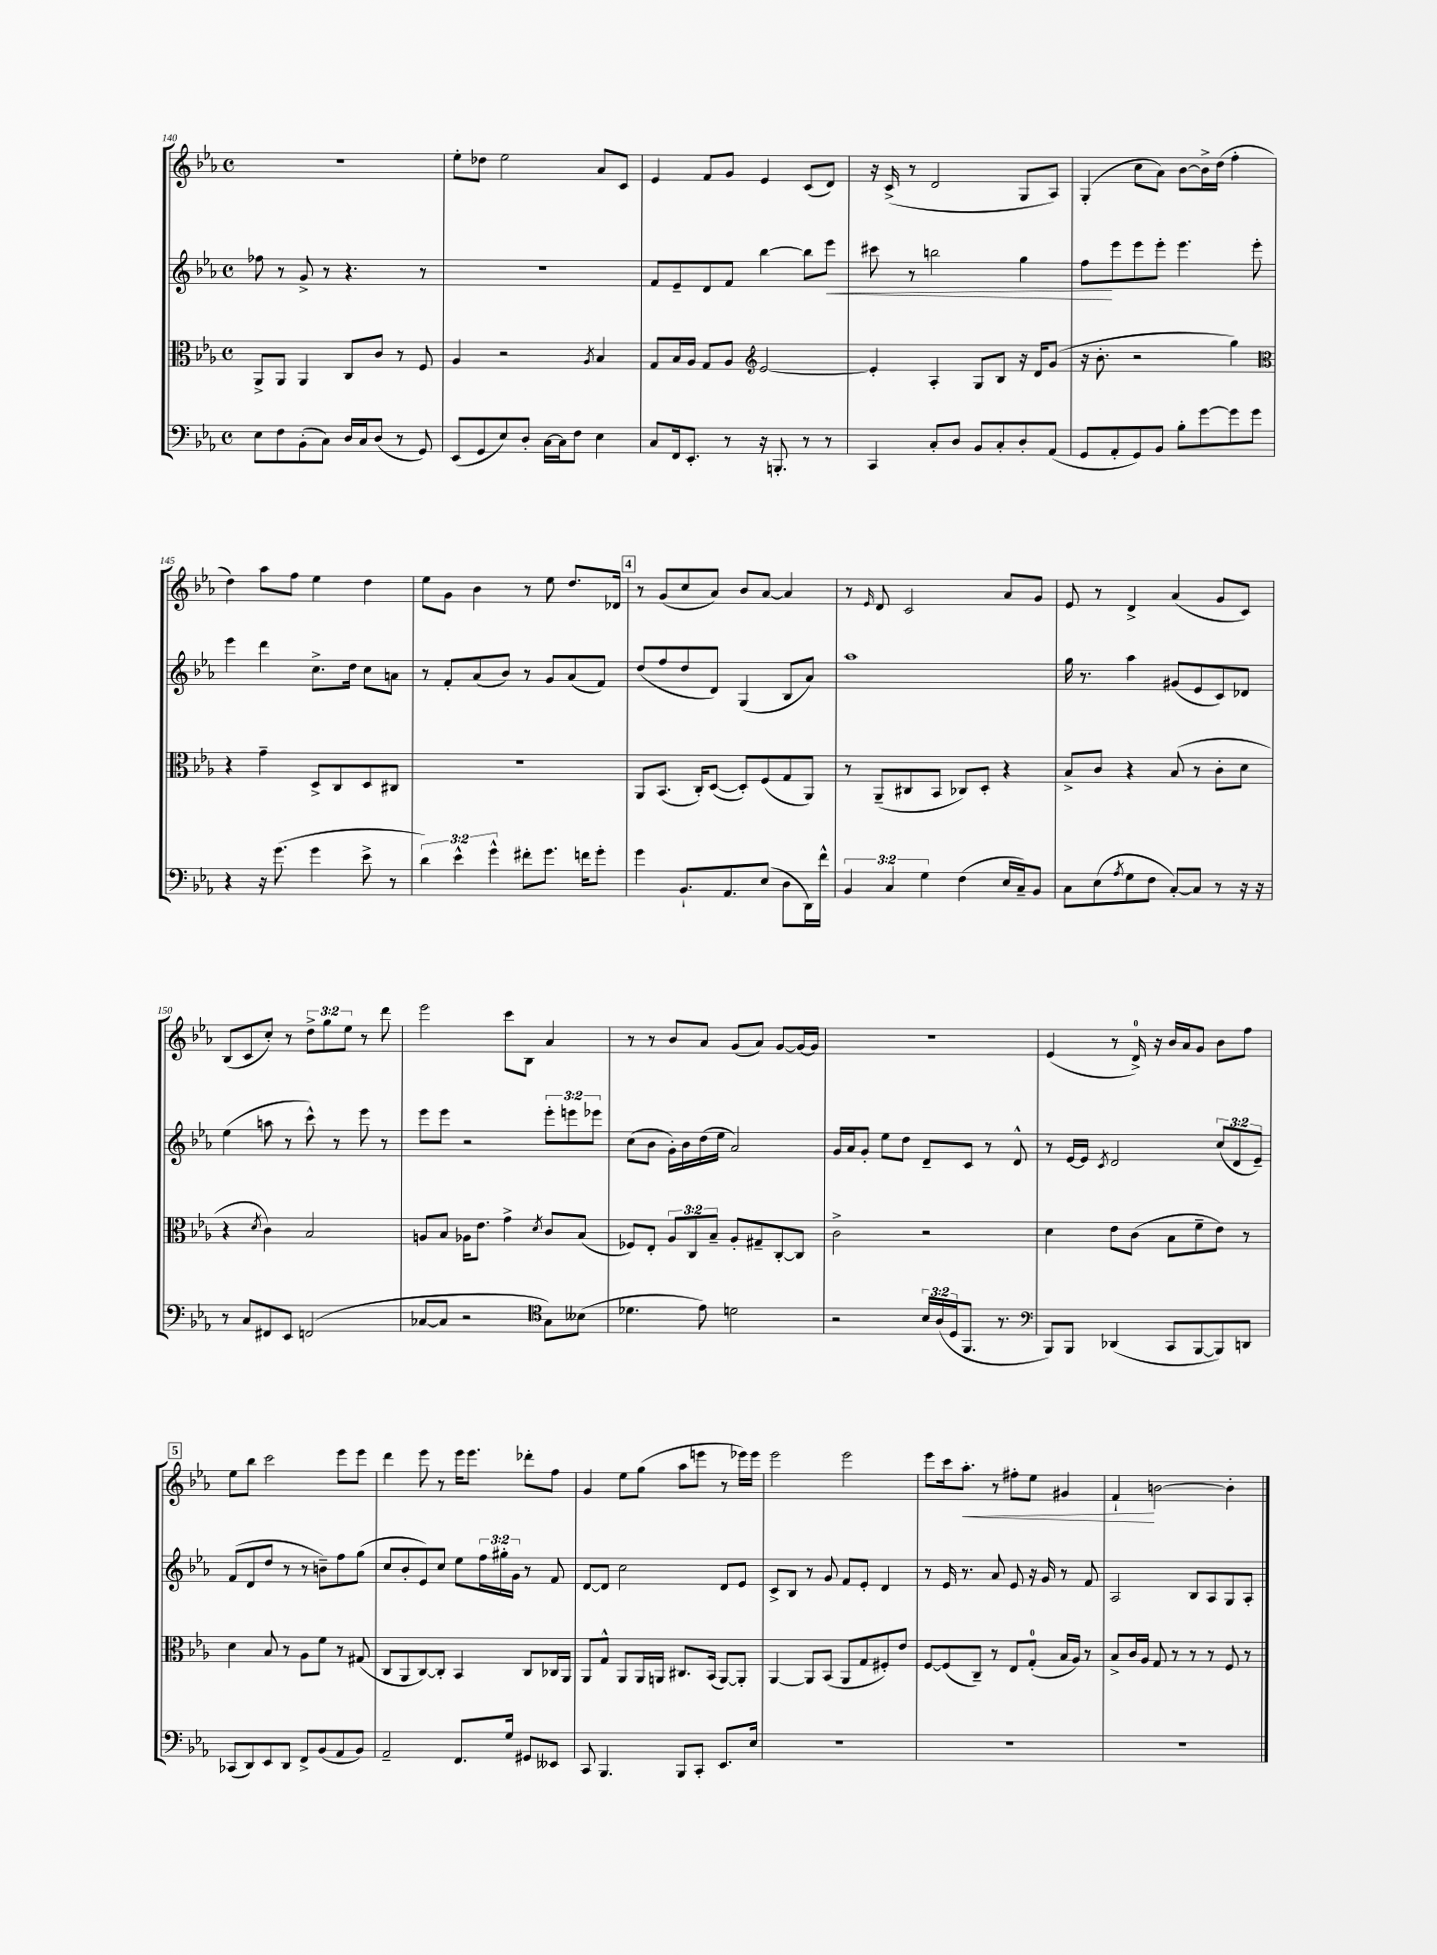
<<
\new StaffGroup <<
\new Staff = "s0" {
    \clef treble \key ees \major \defaultTimeSignature \time 4/4 \override Staff.TupletNumber.text = #tuplet-number::calc-fraction-text
    R1 |
    ees''8-. des''8 ees''2 aes'8 c'8 |
    ees'4 f'8 g'8 ees'4 c'8( d'8) |
    r16 c'16->( r8 d'2 g8 aes8) |
    g4-.( c''8 aes'8) bes'8~ bes'16-> d''16( f''4-. |
    d''4) aes''8 f''8 ees''4 d''4 |
    ees''8 g'8 bes'4 r8 ees''8 d''8. des'16 |
    \mark \markup { \box "4" } r8 g'8( c''8 aes'8) bes'8 aes'8~ aes'4 |
    r8 \grace { ees'16 } d'8 c'2 aes'8 g'8 |
    ees'8 r8 d'4-> aes'4( g'8 c'8) |
    bes8( c'8 c''8-.) r8 \tuplet 3/2 { d''8-> g''8 ees''8 } r8 d'''8 |
    ees'''2 c'''8 bes8 aes'4 |
    r8 r8 bes'8 aes'8 g'8( aes'8) g'8~ g'16~ g'16 |
    R1 |
    ees'4( r8 d'16-0->) r16 bes'16 aes'16 g'8 bes'8 f''8 |
    \mark \markup { \box "5" } ees''8 bes''8 c'''2 ees'''8 ees'''8 |
    d'''4 ees'''8 r8 ees'''16 ees'''8. des'''8-. f''8 |
    g'4 ees''8 g''8( aes''8 e'''8 r8 ees'''16) ees'''16 |
    ees'''2 ees'''2 |
    ees'''8 c'''16 aes''8.-.\< r8 fis''8-. ees''8 gis'4 |
    f'4-!\! b'2~ b'4-. \bar "|." |
}
\new Staff = "s1" {
    \clef treble \key ees \major \defaultTimeSignature \time 4/4 \override Staff.TupletNumber.text = #tuplet-number::calc-fraction-text
    fes''8 r8 g'8-> r8 r4. r8 |
    R1 |
    f'8 ees'8-- d'8 f'8 bes''4~ bes''8 ees'''8\< |
    cis'''8 r8 b''2 g''4 |
    f''8\! ees'''8 ees'''8 ees'''8-. ees'''4. ees'''8-. |
    ees'''4 d'''4 c''8.-> d''16 c''8 a'8 |
    r8 f'8-. aes'8( bes'8) r8 g'8 aes'8( f'8) |
    \mark \markup { \box "4" } d''8( f''8 d''8 d'8) g4( bes8 aes'8) |
    aes''1 |
    g''16 r8. aes''4 gis'8( ees'8 c'8) des'8 |
    ees''4( a''8 r8 c'''8-^) r8 ees'''8 r8 |
    ees'''8 ees'''8 r2 \tuplet 3/2 { ees'''8-. e'''8 ees'''8 } |
    c''8( bes'8 g'16-.) bes'16 d''16( ees''16 aes'2) |
    g'16 aes'16 g'8-. ees''8 d''8 d'8-- c'8 r8 d'8-^ |
    r8 ees'16~ ees'16 \acciaccatura { c'8 } d'2 \tuplet 3/2 { c''8( d'8 ees'8--) } |
    \mark \markup { \box "5" } f'8( d'8 d''8 r8 r8 b'8--) f''8 g''8( |
    c''8 bes'8-. ees'8) c''8 ees''8 \tuplet 3/2 { f''16 gis''16-. g'16 } r8 f'8 |
    d'8~ d'8 c''2 d'8 ees'8 |
    c'8-> bes8 r8 g'8 f'8 ees'8-. d'4 |
    r8 ees'16 r8. aes'8 ees'8 r16 g'16 r8 f'8 |
    aes2 bes8 aes8 g8 aes8-. \bar "|." |
}
\new Staff = "s2" {
    \clef alto \key ees \major \defaultTimeSignature \time 4/4 \override Staff.TupletNumber.text = #tuplet-number::calc-fraction-text
    aes,8-> aes,8 aes,4 c8 c'8 r8 f8 |
    aes4 r2 \acciaccatura { aes8 } bes4 |
    g8 bes16 aes16 g8 aes8 \clef treble ees'2~ |
    ees'4-. aes4-. g8 bes8 r16 d'16 g'8( |
    r16 bes'8.-. r2 g''4) |
    \clef alto r4 g'4-- d8-> c8 d8 cis8 |
    R1 |
    \mark \markup { \box "4" } aes,8 bes,8.( c16-.) d8~( d8-.) f8( g8 aes,8) |
    r8 aes,8--( cis8 bes,8 ces8) d8-. r4 |
    bes8-> c'8 r4 bes8( r8 c'8-. d'8 |
    r4 \acciaccatura { d'8 } c'4) bes2 |
    a8 bes8 aes16 ees'8. g'4-> \acciaccatura { d'8 } c'8 bes8( |
    fes8) ees8-. \tuplet 3/2 { aes8 c8 bes8-- } aes8-. gis8-- c8~-. c8 |
    c'2-> r2 |
    d'4 ees'8 c'8( bes8 f'8-- ees'8) r8 |
    \mark \markup { \box "5" } d'4 bes8 r8 aes8 f'8 r8 gis8( |
    c8 aes,8 c8~) c8-. bes,4 c8 ces16 aes,16 |
    aes,8 g8-^ aes,8 aes,16 a,16 cis8. bes,16( a,8~) a,8-. |
    aes,4~ aes,8 bes,8( aes,8 g8 fis8-.) ees'8 |
    f8~ f8( c8--) r8 ees8 g8-0-.( bes16 aes16) r8 |
    bes8-> c'16 aes16 g8 r8 r8 r8 f8 r8 \bar "|." |
}
\new Staff = "s3" {
    \clef bass \key ees \major \defaultTimeSignature \time 4/4 \override Staff.TupletNumber.text = #tuplet-number::calc-fraction-text
    ees8 f8 bes,8-.( c8) d16 c16 d8( r8 g,8) |
    ees,8( g,8 ees8) d8-. c16~ c16 f8 ees4 |
    c8 f,16 ees,8.-. r8 r16 b,,8.-. r8 r8 |
    c,4 c8-. d8 bes,8 c8-. d8-. aes,8( |
    g,8 aes,8-. g,8) bes,8 bes8-. g'8~ g'8 g'8 |
    r4 r16 g'8.( g'4 ees'8-> r8 |
    \tuplet 3/2 { d'4) ees'4-^ g'4-^ } fis'8-. g'8. f'16 g'8-. |
    \mark \markup { \box "4" } g'4 bes,8.-! aes,8. ees8( d8 d,16) f'16-^ |
    \tuplet 3/2 { bes,4 c4 g4 } f4( ees16 c16--) bes,8 |
    c8 ees8( \acciaccatura { aes8 } g8 f8 c8~-.) c8 r8 r16 r16 |
    r8 c8 fis,8 ees,8 f,2( |
    ces8~ ces8 r2 \clef tenor g8) beses8( |
    des'4. ees'8) d'2 |
    r2 \tuplet 3/2 { bes16 aes16( d16 } f,8. r8. |
    \clef bass bes,,8) bes,,8 des,4( c,8 bes,,8~ bes,,8) d,8 |
    \mark \markup { \box "5" } ces,8( d,8) ees,8 d,8 f,8-> bes,8( aes,8 bes,8) |
    aes,2-- f,8. g16 gis,8 eeses,8 |
    c,8 bes,,4. bes,,8 c,8-. ees,8. ees16 |
    R1 |
    R1 |
    R1 \bar "|." |
}
>>
>>
\layout { \context { \Score currentBarNumber = #140 } }
